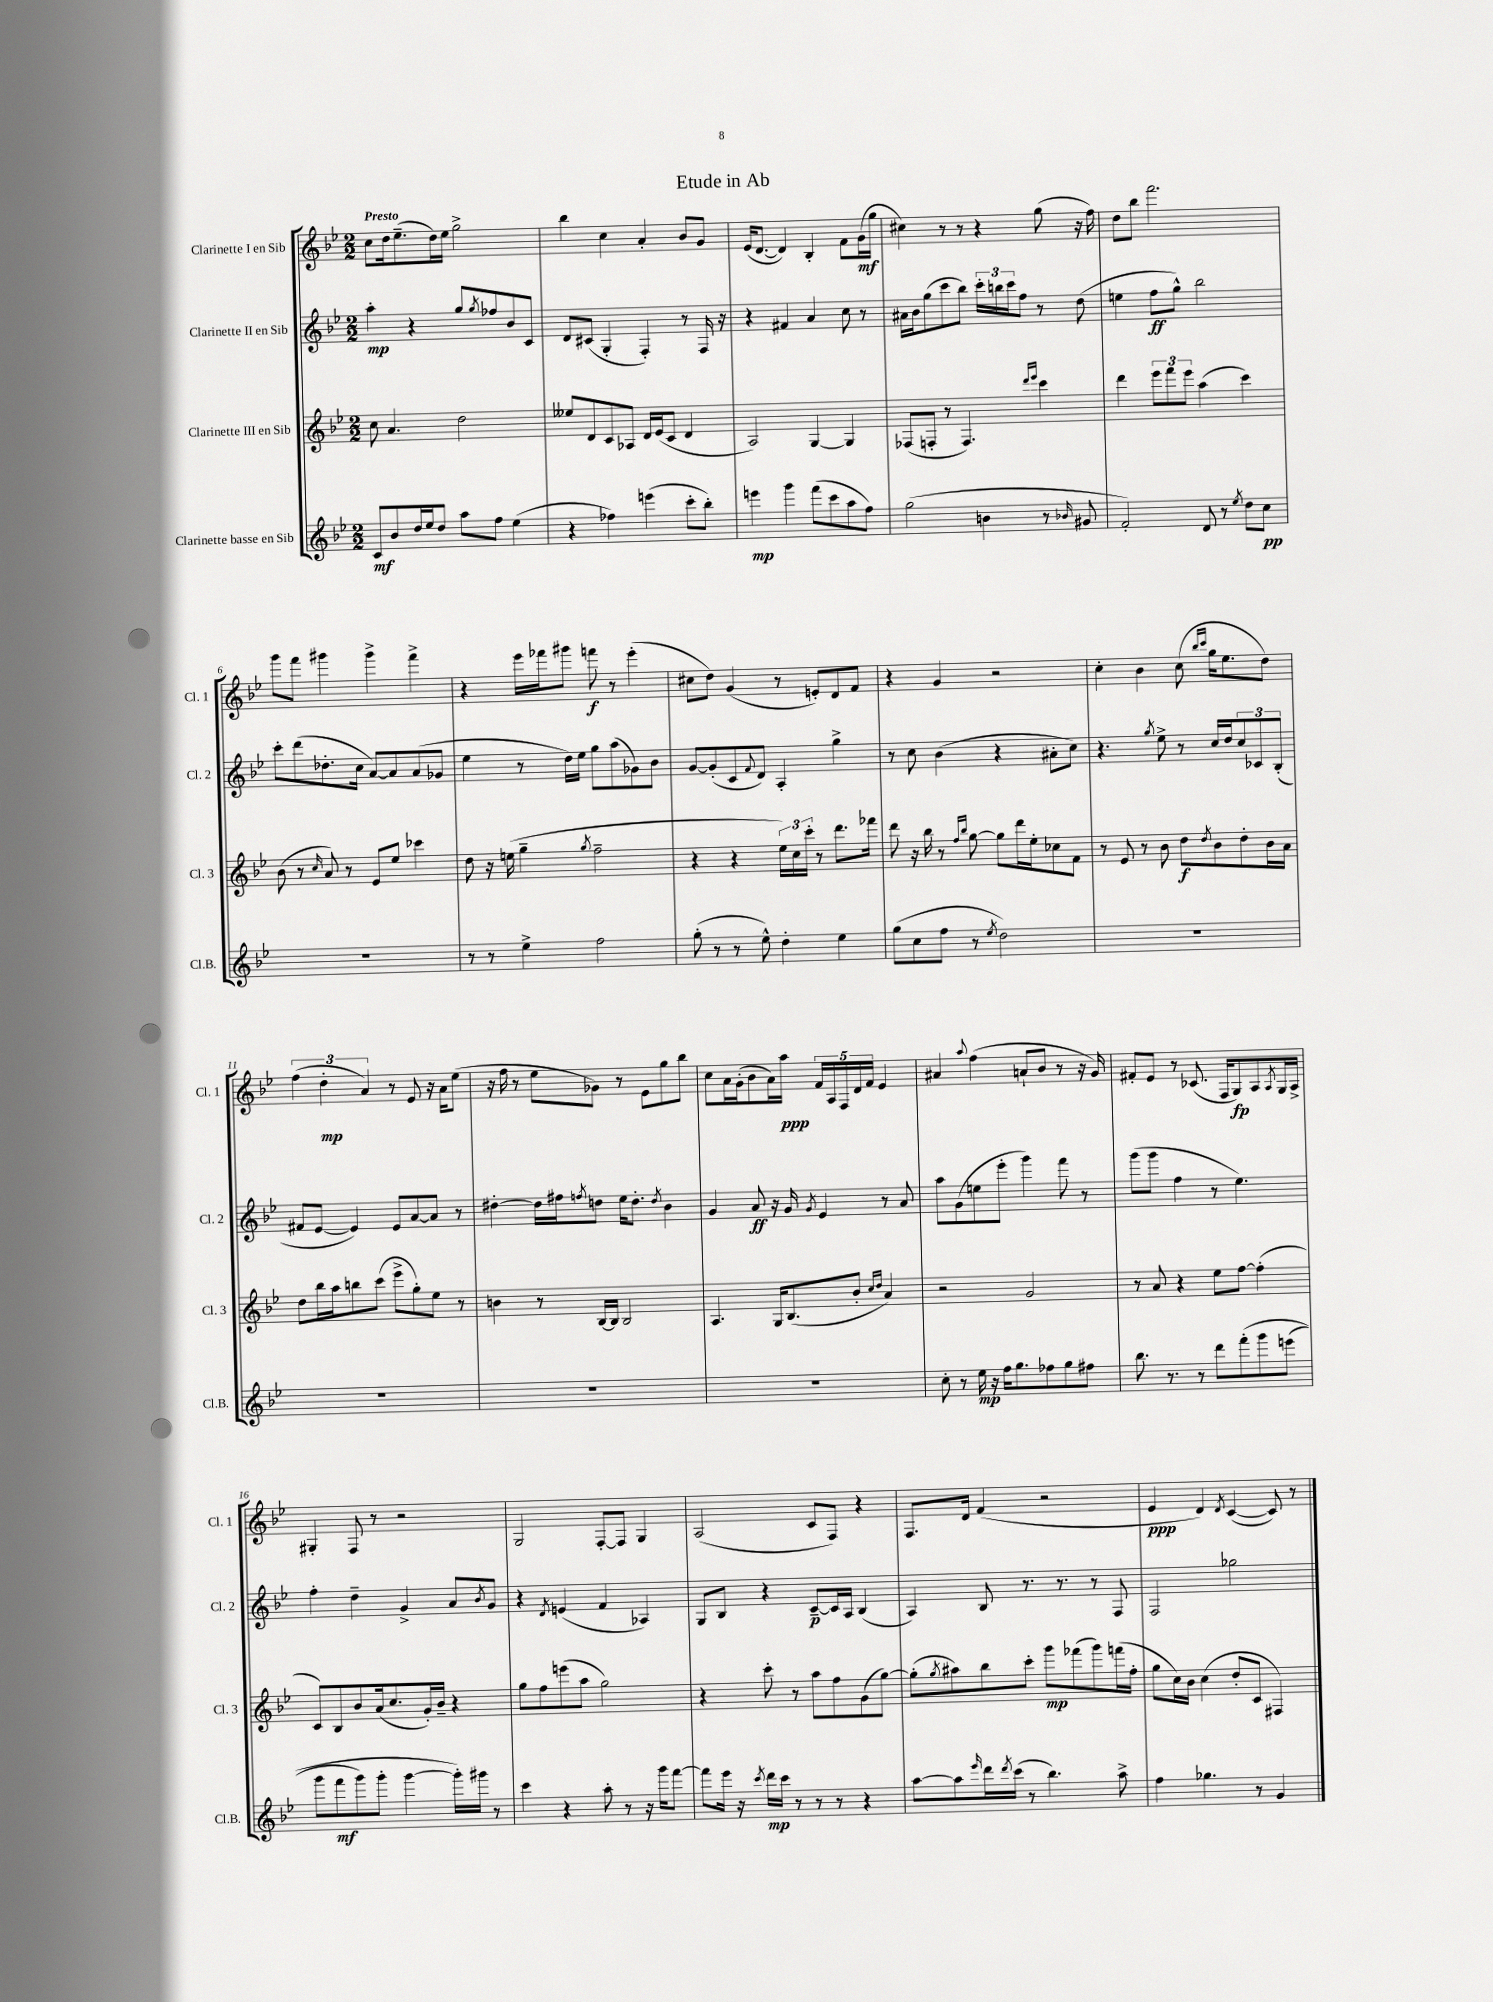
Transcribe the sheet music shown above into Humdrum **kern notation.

**kern	**dynam	**kern	**dynam	**kern	**dynam	**kern	**dynam
*part4	*part4	*part3	*part3	*part2	*part2	*part1	*part1
*staff4	*staff4	*staff3	*staff3	*staff2	*staff2	*staff1	*staff1
*I"Clarinette basse en Sib	*	*I"Clarinette III en Sib	*	*I"Clarinette II en Sib	*	*I"Clarinette I en Sib	*
*I'Cl.B.	*	*I'Cl. 3	*	*I'Cl. 2	*	*I'Cl. 1	*
*clefG2	*	*clefG2	*	*clefG2	*	*clefG2	*
*k[b-e-]	*	*k[b-e-]	*	*k[b-e-]	*	*k[b-e-]	*
*M2/2	*	*M2/2	*	*M2/2	*	*M2/2	*
=1	=1	=1	=1	=1	=1	=1	=1
!	!	!	!	!	!	!LO:TX:a:B:t=Presto	!
8c/L	mf	8cc\	.	4aa'\	mp	8cc\L	.
8b-/	.	4.a/	.	.	.	16dd\k	.
.	.	.	.	.	.	(8.ee-~\	.
16dd/L	.	.	.	4r	.	.	.
16ee-/J	.	.	.	.	.	.	.
8dd/J	.	.	.	.	.	16dd\L)	.
.	.	.	.	.	.	16ee-\JJ	.
8aa\L	.	2dd\	.	8gg/L	.	2gg^\	.
.	.	.	.	8qgg/	.	.	.
8ff\J	.	.	.	8ff-X/	.	.	.
(4ee-\	.	.	.	8b-/	.	.	.
.	.	.	.	8c/J	.	.	.
=2	=2	=2	=2	=2	=2	=2	=2
4r	.	8ee--X/L	.	8d/L	.	4bb-\	.
.	.	8d/	.	(8c#X/J	.	.	.
4ff-X\)	.	8c/	.	4G'/	.	4cc\	.
.	.	8A-X/J	.	.	.	.	.
(4eeen\	.	16d/LL	.	4F'/)	.	4a'/	.
.	.	(16e-/J	.	.	.	.	.
.	.	8c/J	.	.	.	.	.
8ccc'\L	.	4d/	.	8r	.	8b-/L	.
8bb-'\J)	.	.	.	16F/	.	8g/J	.
.	.	.	.	16r	.	.	.
=3	=3	=3	=3	=3	=3	=3	=3
4eeen\	mp	2A/)	.	4r	.	(16e-/KL	.
.	.	.	.	.	.	[8.d/J	.
4ggg\	.	.	.	4f#X/	.	4d/])	.
(8fff\L	.	[4G/	.	4a/	.	4B-'/	.
8ccc\	.	.	.	.	.	.	.
8aa\	.	4G/]	.	8cc\	.	8f\L	.
8ff\J)	.	.	.	8r	.	(16g\L	mf
.	.	.	.	.	.	16gg\JJ	.
=4	=4	=4	=4	=4	=4	=4	=4
(2gg\	.	(8F-X/L	.	16a#X\LL	.	4cc#X\)	.
.	.	.	.	16b-\J	.	.	.
.	.	8Fn'/J	.	(8gg\	.	.	.
.	.	8r	.	8ccc\	.	8r	.
.	.	4.F/)	.	8bb-\J)	.	8r	.
4bn\	.	.	.	24ccc'\LL	.	4r	.
.	.	.	.	24bbn\	.	.	.
.	.	.	.	24ccc\J	.	.	.
.	.	.	.	8ff\J	.	.	.
.	.	16qqddd/LL	.	.	.	.	.
.	.	16qqeee-/JJ	.	.	.	.	.
8r	.	4ccc\	.	8r	.	(8gg\	.
16qqb-X/	.	.	.	.	.	.	.
8g#X/	.	.	.	(8dd\	.	16r	.
.	.	.	.	.	.	16ff\)	.
=5	=5	=5	=5	=5	=5	=5	=5
2f'/)	.	4ddd\	.	4een\	.	8dd\L	.
.	.	.	.	.	.	8bb-\J	.
.	.	12eee-\L	.	8ff\L	ff	2.fff\	.
.	.	12fff\	.	.	.	.	.
.	.	.	.	8gg^^\J)	.	.	.
.	.	12eee-\J	.	.	.	.	.
8d/	.	(4aa\	.	2bb-\	.	.	.
8r	.	.	.	.	.	.	.
8qee-/	.	.	.	.	.	.	.
8dd\L	.	4ccc\)	.	.	.	.	.
8cc\J	pp	.	.	.	.	.	.
!!LO:LB:g=z
=6	=6	=6	=6	=6	=6	=6	=6
1r	.	(8b-\	.	8ccc'\L	.	8ggg\L	.
.	.	8r	.	(8ddd\	.	8fff\J	.
.	.	16qqcc/	.	.	.	.	.
.	.	8a/)	.	8.dd-X'\	.	4ggg#X\	.
.	.	8r	.	.	.	.	.
.	.	.	.	16cc\Jk	.	.	.
.	.	8e-/L	.	[8a/L)	.	4ggg#^\	.
.	.	8ee-/J	.	8a/]	.	.	.
.	.	4ccc-X\	.	(8a/	.	4fff^\	.
.	.	.	.	8g-X/J	.	.	.
=7	=7	=7	=7	=7	=7	=7	=7
8r	.	8dd\	.	4ee-\	.	4r	.
8r	.	16r	.	.	.	.	.
.	.	(16een\	.	.	.	.	.
4ee-^\	.	4gg~\	.	8r	.	16eee-\LL	.
.	.	.	.	.	.	16fff-X\J	.
.	.	.	.	16dd\LL)	.	8ggg#X\J	.
.	.	.	.	16ee-\JJ	.	.	.
.	.	8qgg/	.	.	.	.	.
2ff\	.	2ff~\	.	8gg\L	.	8fffn\	f
.	.	.	.	(8aa\	.	8r	.
.	.	.	.	8g-X\)	.	(4eee-'\	.
.	.	.	.	8b-\J	.	.	.
=8	=8	=8	=8	=8	=8	=8	=8
(8gg'\	.	4r	.	[8g/L	.	8cc#X\L	.
8r	.	.	.	(8g'/]	.	8dd\J)	.
8r	.	4r	.	8c/	.	(4g/	.
.	.	.	.	8qqf/	.	.	.
8ee-^^\)	.	.	.	8d/J)	.	.	.
4dd'\	.	24ee-\LL)	.	4A'/	.	8r	.
.	.	24cc\	.	.	.	.	.
.	.	24ccc'\JJ	.	.	.	.	.
.	.	8r	.	.	.	8en'/L)	.
4ee-\	.	8.ddd\L	.	4gg^\	.	8d/	.
.	.	.	.	.	.	8f/J	.
.	.	16fff-X\Jk	.	.	.	.	.
=9	=9	=9	=9	=9	=9	=9	=9
(8gg\L	.	8ddd\	.	8r	.	4r	.
8cc\	.	16r	.	8cc\	.	.	.
.	.	16bb-\	.	.	.	.	.
8ff\J	.	8r	.	(4b-\	.	4g/	.
.	.	16qqff/LL	.	.	.	.	.
.	.	16qqbb-/JJ	.	.	.	.	.
8r	.	[8gg\	.	.	.	.	.
8qee-/	.	.	.	.	.	.	.
2dd\)	.	8gg\L]	.	4r	.	2r	.
.	.	16ddd\L	.	.	.	.	.
.	.	16ee-'\J	.	.	.	.	.
.	.	8cc-X\	.	8a#X'\L	.	.	.
.	.	8f\J	.	8cc\J)	.	.	.
=10	=10	=10	=10	=10	=10	=10	=10
1r	.	8r	.	4.r	.	4cc'\	.
.	.	8e-/	.	.	.	.	.
.	.	8r	.	.	.	4b-\	.
.	.	.	.	8qgg/	.	.	.
.	.	8b-\	.	8ee-^\	.	.	.
.	.	8dd\L	f	8r	.	(8cc\	.
.	.	.	.	.	.	16qqbb-/LL	.
.	.	8qdd/	.	.	.	16qqccc/JJ	.
.	.	8b-\	.	16cc/LL	.	16gg\KL	.
.	.	.	.	16dd/J	.	8.ee-\	.
.	.	8dd'\	.	12cc/	.	.	.
.	.	.	.	12c-X/	.	.	.
.	.	16b-\L	.	.	.	8dd\J)	.
.	.	.	.	(12B-'/J	.	.	.
.	.	16a\JJ	.	.	.	.	.
!!LO:LB:g=z
=11	=11	=11	=11	=11	=11	=11	=11
1r	.	8dd\L	.	8f#X/L	.	(6ff\	.
.	.	16bb-\L	.	[8e-/J	.	.	.
.	.	.	.	.	.	6dd'\	mp
.	.	16aa\J	.	.	.	.	.
.	.	8bbn\	.	4e-/])	.	.	.
.	.	.	.	.	.	6a/)	.
.	.	(8ccc\J	.	.	.	.	.
.	.	8eee-^\L	.	8e-/L	.	8r	.
.	.	8gg'\)	.	[8a/	.	8e-/	.
.	.	8ee-\J	.	8a/J]	.	16r	.
.	.	.	.	.	.	16a\KL	.
.	.	8r	.	8r	.	(8ee-\J	.
=12	=12	=12	=12	=12	=12	=12	=12
1r	.	4bn\	.	[4dd#X'\	.	16r	.
.	.	.	.	.	.	16ff\	.
.	.	.	.	.	.	8r	.
.	.	8r	.	16dd#\LL]	.	8ee-\L	.
.	.	.	.	16ff#X\J	.	.	.
.	.	.	.	8qffn/	.	.	.
.	.	[16B-/LL	.	8ddn\J	.	8g-X\J)	.
.	.	16B-/JJ]	.	.	.	.	.
.	.	2B-/	.	16ee-\KL	.	8r	.
.	.	.	.	8.dd'\J	.	.	.
.	.	.	.	.	.	8e-\L	.
.	.	.	.	8qdd/	.	.	.
.	.	.	.	4b-\	.	8gg\	.
.	.	.	.	.	.	8bb-\J	.
=13	=13	=13	=13	=13	=13	=13	=13
1r	.	4.A/	.	4g/	.	8cc\L	.
.	.	.	.	.	.	16a\L	.
.	.	.	.	.	.	(16g'\J	.
.	.	.	.	8a/	ff	8b-\	.
.	.	16G/KL	.	16r	.	16a\L)	.
.	.	(8.B-/	.	16g/	.	16aa\JJ	ppp
.	.	.	.	8qg/	.	.	.
.	.	.	.	4e-/	.	20f/LL	.
.	.	.	.	.	.	20A/	.
.	.	.	.	.	.	20F/	.
.	.	8b-'/J	.	.	.	.	.
.	.	.	.	.	.	20d/	.
.	.	.	.	.	.	20f/JJ	.
.	.	16qqcc/LL	.	.	.	.	.
.	.	16qqdd/JJ	.	.	.	.	.
.	.	4a/)	.	8r	.	4e-/	.
.	.	.	.	8a/	.	.	.
=14	=14	=14	=14	=14	=14	=14	=14
8cc'\	.	2r	.	8aa\L	.	4a#X/	.
8r	.	.	.	(8g\	.	.	.
.	.	.	.	.	.	8qqaa/	.
16ee-\	mp	.	.	8een\	.	(4ff\	.
16r	.	.	.	.	.	.	.
16ff\KL	.	.	.	8eee-'\J	.	.	.
8.gg\	.	.	.	.	.	.	.
.	.	2g/	.	4ggg\)	.	8an`/L	.
8ff-X\	.	.	.	.	.	8b-/J	.
8gg\	.	.	.	8fff\	.	8r	.
8ff#X\J	.	.	.	8r	.	16r	.
.	.	.	.	.	.	16g/)	.
=15	=15	=15	=15	=15	=15	=15	=15
8.bb-\	.	8r	.	(8ggg\L	.	8f#X'/L	.
.	.	8a/	.	8ggg\J	.	8e-/J	.
8.r	.	.	.	.	.	.	.
.	.	4r	.	4ff\	.	8r	.
8r	.	.	.	.	.	(8.c-X/	.
8ddd\L	.	8ee-\L	.	8r	.	.	.
.	.	.	.	.	.	16F/KL	.
(8fff'\	.	[8ff\J	.	4.ee-\)	.	8G/)	fp
8ggg\	.	(4ff'\]	.	.	.	8A/	.
.	.	.	.	.	.	8qA/	.
(8eeen\J	.	.	.	.	.	16G/L	.
.	.	.	.	.	.	16A^/JJ	.
!!LO:LB:g=z
=16	=16	=16	=16	=16	=16	=16	=16
8ggg\L	.	8c/L)	.	4ff'\	.	4G#X'/	.
8fff\	mf	8B-/	.	.	.	.	.
8ggg\)	.	8b-/	.	4dd~\	.	8F/	.
8ggg'\J	.	(16a/k	.	.	.	8r	.
.	.	8.cc/	.	.	.	.	.
[4ggg\	.	.	.	4g^/	.	2r	.
.	.	16g'/L)	.	.	.	.	.
.	.	16b-~/JJ	.	.	.	.	.
16ggg'\LL])	.	4r	.	8a/L	.	.	.
16ggg#X\JJ	.	.	.	.	.	.	.
.	.	.	.	8qb-/	.	.	.
8r	.	.	.	8g/J	.	.	.
=17	=17	=17	=17	=17	=17	=17	=17
4ccc\	.	8gg\L	.	4r	.	2G/	.
.	.	8ff\	.	.	.	.	.
.	.	.	.	8qd/	.	.	.
4r	.	(8eeen\	.	(4en/	.	.	.
.	.	8aa\J	.	.	.	.	.
8aa'\	.	2gg\)	.	4f/	.	[8F'/L	.
8r	.	.	.	.	.	8F/J]	.
16r	.	.	.	4A-X/)	.	4G/	.
16ggg\KL	.	.	.	.	.	.	.
[8fff\J	.	.	.	.	.	.	.
=18	=18	=18	=18	=18	=18	=18	=18
8fff\L]	.	4r	.	8G/L	.	(2A/	.
16eee-\Jk	.	.	.	8B-/J	.	.	.
16r	.	.	.	.	.	.	.
8qccc/	.	.	.	.	.	.	.
16ddd\LL	mp	8ccc'\	.	4r	.	.	.
16ccc\JJ	.	.	.	.	.	.	.
8r	.	8r	.	.	.	.	.
8r	.	8aa\L	.	[8c~/L	p	8c/L	.
8r	.	8ff\	.	16c/L]	.	8F/J)	.
.	.	.	.	16A/JJ	.	.	.
4r	.	(8g\	.	(4B-/	.	4r	.
.	.	[8gg\J)	.	.	.	.	.
=19	=19	=19	=19	=19	=19	=19	=19
[8aa\L	.	(8gg'\L]	.	4A/)	.	8.F/L	.
.	.	8qgg/	.	.	.	.	.
8aa\]	.	8aa#X\)	.	.	.	.	.
.	.	.	.	.	.	16d/Jk	.
16qqeee-/	.	.	.	.	.	.	.
16ddd\L	.	8bb-\	.	8B-/	.	(4f/	.
8qddd/	.	.	.	.	.	.	.
(16ccc\JJ	.	.	.	.	.	.	.
8r	.	8ccc'\J	.	8.r	.	.	.
4.bb-\)	.	8ggg\L	mp	.	.	2r	.
.	.	.	.	8.r	.	.	.
.	.	(8fff-X\	.	.	.	.	.
.	.	8ggg\)	.	8r	.	.	.
8aa^\	.	(16fffn\L	.	8F/	.	.	.
.	.	16ff'\JJ	.	.	.	.	.
=20	=20	=20	=20	=20	=20	=20	=20
4ff\	.	8gg\L	.	2F/	.	4e-/	ppp
.	.	16cc\L)	.	.	.	.	.
.	.	16b-\JJ	.	.	.	.	.
4.gg-X\	.	(4cc\	.	.	.	4d/)	.
.	.	.	.	.	.	8qd/	.
.	.	8dd'/L	.	2gg-X\	.	([4c/	.
8r	.	8c/J	.	.	.	.	.
4g/	.	4F#X/)	.	.	.	8c/])	.
.	.	.	.	.	.	8r	.
==	==	==	==	==	==	==	==
*-	*-	*-	*-	*-	*-	*-	*-
